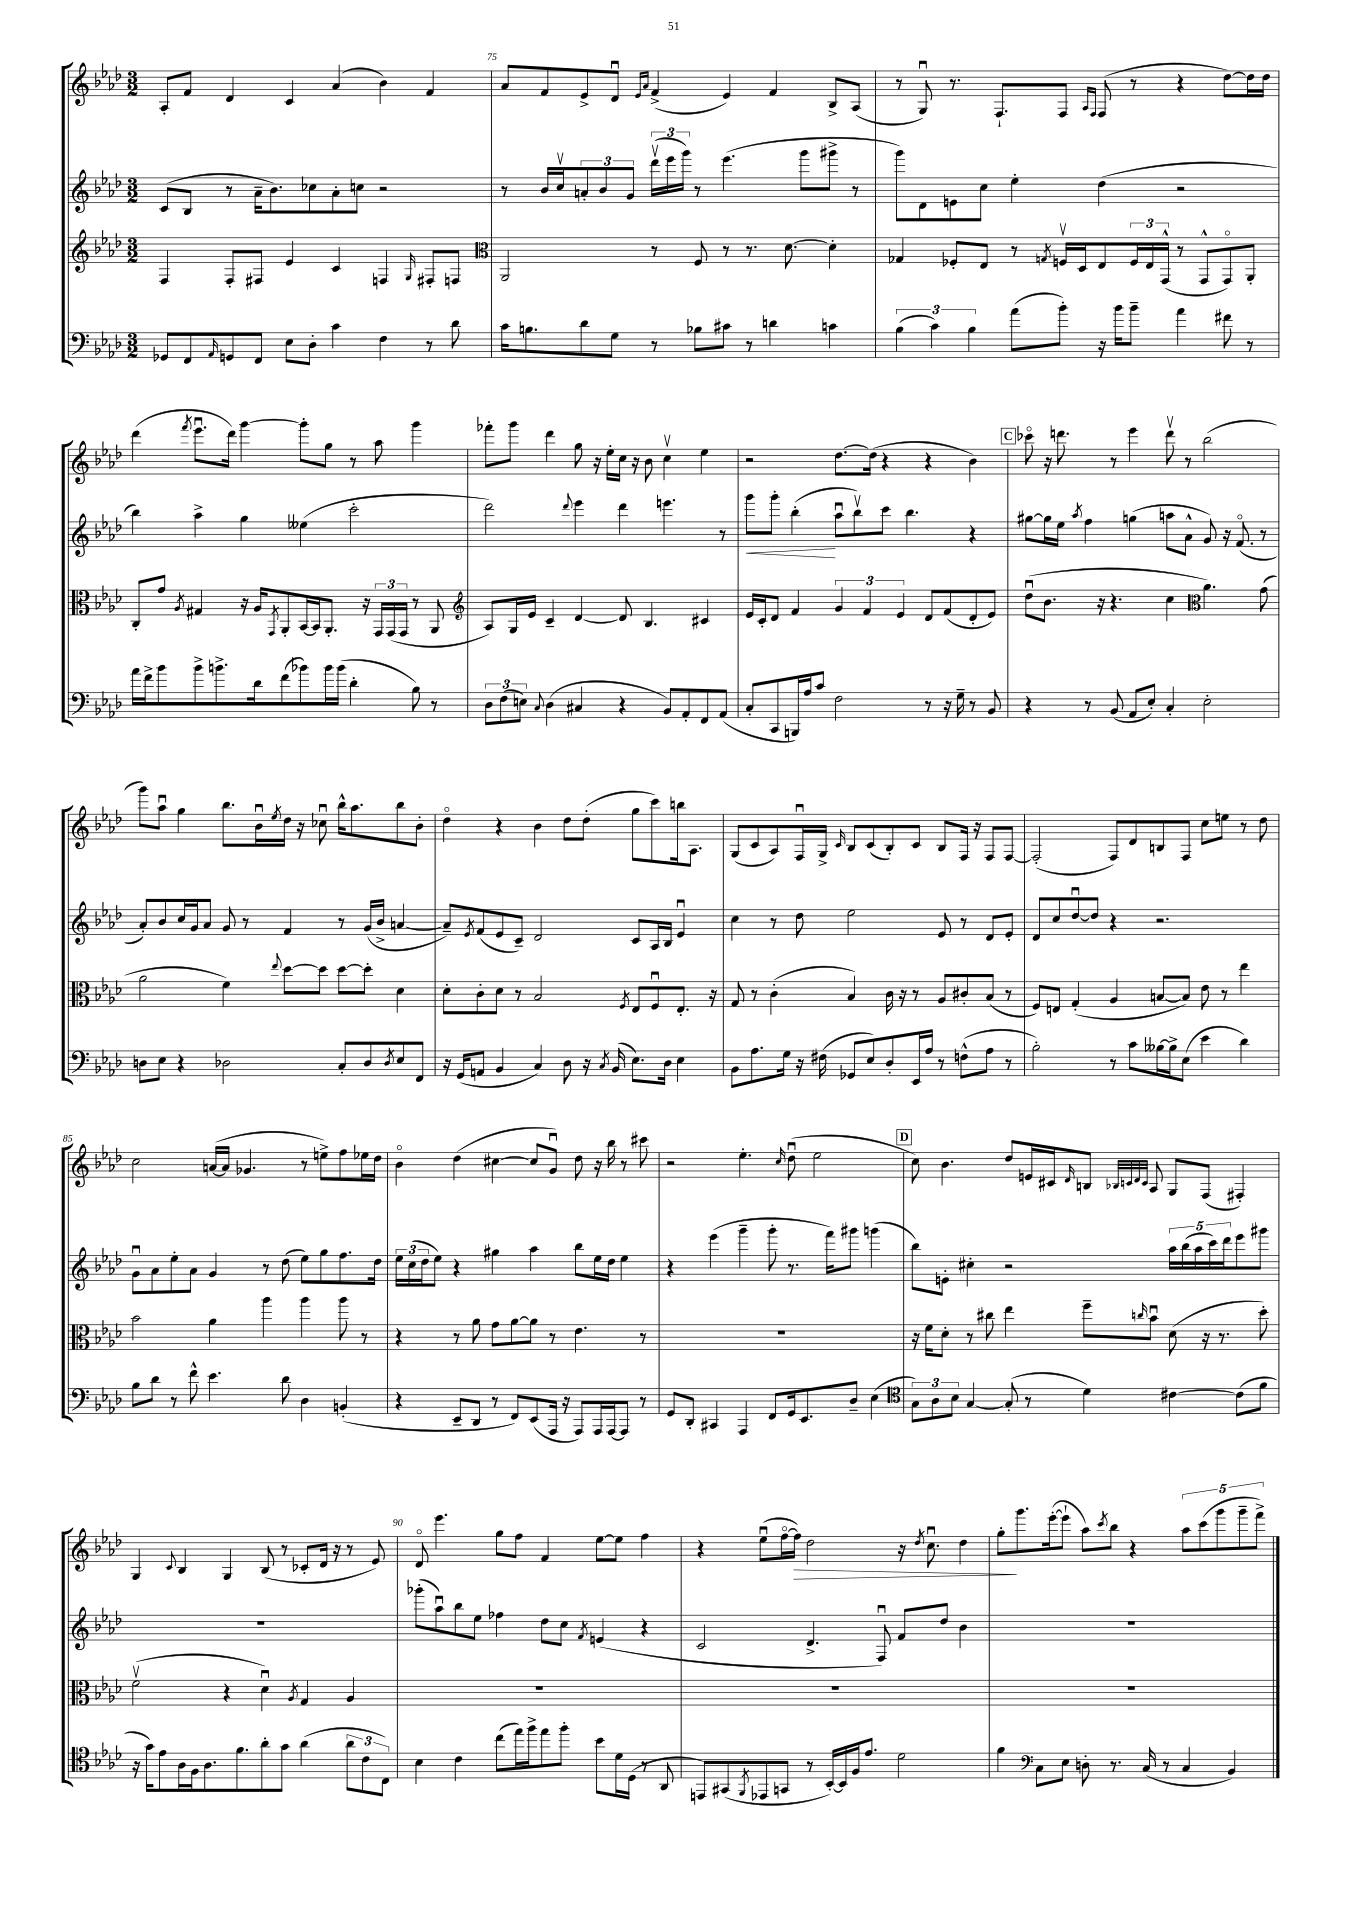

**kern	**kern	**kern	**dynam	**kern	**dynam
*part4	*part3	*part2	*part2	*part1	*part1
*staff4	*staff3	*staff2	*staff2	*staff1	*staff1
*clefF4	*clefG2	*clefG2	*	*clefG2	*
*k[b-e-a-d-]	*k[b-e-a-d-]	*k[b-e-a-d-]	*	*k[b-e-a-d-]	*
*M3/2	*M3/2	*M3/2	*	*M3/2	*
=74	=74	=74	=74	=74	=74
8GG-X/L	4F/	(8c/L	.	8A-'/L	.
8FF/	.	8B-/J	.	8f/J	.
16qqAA-/	.	.	.	.	.
8GGn/	8F'/L	8r	.	4d-/	.
8FF/J	8F#X/J	16a-~\KL	.	.	.
.	.	8.b-\)	.	.	.
8E-\L	4e-/	.	.	4c/	.
8D-'\J	.	8cc-X\	.	.	.
4c\	4c/	8a-'\	.	(4a-/	.
.	.	8ccn\J	.	.	.
4F\	4Fn/	2r	.	4b-\)	.
.	16qqG/	.	.	.	.
8r	8F#X'/L	.	.	4f/	.
8d-\	8Fn/J	.	.	.	.
=75	=75	=75	=75	=75	=75
*	*clefC3	*	*	*	*
16c\KL	2AA-/	8r	.	8a-/L	.
8.Bn\	.	.	.	.	.
.	.	16b-/LL	.	8f/	.
.	.	16ccv/J	.	.	.
8d-\	.	12an'/	.	8e-^/	.
.	.	12b-/	.	.	.
8G\J	.	.	.	8d-u/J	.
.	.	12g/J	.	.	.
.	.	.	.	16qqe-/LL	.
.	.	.	.	16qqa-/JJ	.
8r	8r	(24ddd-v\LL	.	(4f^/	.
.	.	24eee-\	.	.	.
.	.	24ggg\JJ)	.	.	.
8B-X\L	8F/	8r	.	.	.
8c#X\J	8r	(4.eee-\	.	4e-/)	.
8r	8.r	.	.	.	.
4dn\	.	.	.	4f/	.
.	[8.d-\	.	.	.	.
.	.	8ggg\L	.	.	.
4cn\	4d-'\]	8ggg#X^\J	.	8B-^/L	.
.	.	8r	.	(8A-/J	.
=76	=76	=76	=76	=76	=76
(6B-\	4G-X/	8ggg\L)	.	8r	.
.	.	8d-\	.	8Gu/)	.
6c\)	.	.	.	.	.
.	8F-X'/L	8en\	.	8.r	.
6B-\	.	.	.	.	.
.	8E-/J	8cc\J	.	.	.
.	.	.	.	8.F`/L	.
(8a-\L	8r	4ee-'\	.	.	.
.	8qGn/	.	.	.	.
8b-'\J)	16Fnv/LL	.	.	8F/J	.
.	16D-/J	.	.	.	.
.	.	.	.	16qqA-/LL	.
.	.	.	.	16qqF/JJ	.
16r	8E-/	(4dd-\	.	(8F/	.
16b-\KL	.	.	.	.	.
8b-~\J	24F/L	.	.	8r	.
.	24E-/	.	.	.	.
.	(24GG^^/JJ	.	.	.	.
4a-\	8r	2r	.	4r	.
.	8GG^^/L	.	.	.	.
8f#X\	8GG/)	.	.	[8dd-\L)	.
8r	8AA-'/J	.	.	16dd-\L]	.
.	.	.	.	16dd-\JJ	.
!!LO:LB:g=z
=77	=77	=77	=77	=77	=77
16a-\LL	8C'/L	4bb-\)	.	(4ddd-\	.
16f^\J	.	.	.	.	.
8b-\	8g/J	.	.	.	.
.	8qA-/	.	.	8qfff/	.
8b-^\	4G#X/	4aa-^\	.	8.eee-u\L	.
8.bn^\	.	.	.	.	.
.	.	.	.	16ddd-\Jk)	.
.	16r	4gg\	.	[4ggg\	.
16d-\k	16A-/KL	.	.	.	.
.	8qGG/	.	.	.	.
(8f\	8AA-'/	.	.	.	.
8b-X\)	[16BB-/L	(4ee--X\	.	8ggg'\L]	.
.	16BB-/J]	.	.	.	.
16b-\L	8.AA-'/J	.	.	8gg\J	.
(16b-\JJ	.	.	.	.	.
4d-'\	.	2ccc'\	.	8r	.
.	16r	.	.	.	.
.	24GG/LL	.	.	8aa-\	.
.	(24GG/	.	.	.	.
.	24GG/JJ	.	.	.	.
8B-\)	8r	.	.	4ggg\	.
8r	8AA-/	.	.	.	.
=78	=78	=78	=78	=78	=78
*	*clefG2	*	*	*	*
12D-\L	8A-/L)	2ddd-\)	.	8fff-X'\L	.
(12F\	.	.	.	.	.
.	16G/L	.	.	8ggg\J	.
12En\J)	.	.	.	.	.
.	16e-/JJ	.	.	.	.
8qqC/	.	.	.	.	.
(4D-\	4c~/	.	.	4ddd-\	.
.	.	8qqddd-/	.	.	.
4C#X/	[4d-/	4eee-\	.	8gg\	.
.	.	.	.	16r	.
.	.	.	.	16ee-'\LL	.
4r	8d-/]	4ddd-\	.	16cc\JJ	.
.	.	.	.	16r	.
.	4.B-/	.	.	8b-\	.
8BB-/L)	.	4.eeen\	.	4ccv\	.
8AA-'/	.	.	.	.	.
8FF/	4c#X/	.	.	4ee-\	.
(8AA-/J	.	8r	.	.	.
=79	=79	=79	=79	=79	=79
!	!	!	!LO:HP:b	!	!
8C'/L	16e-/LL	8ggg\L	<	2r	.
.	16c'/J	.	.	.	.
8CC/	8d-/J	8ggg'\J	.	.	.
16BBBn/L)	4f/	(4bb-'\	.	.	.
16A-/J	.	.	.	.	.
8c/J	.	.	.	.	.
2F\	6g/	8aa-u\L	[	[8.dd-\L	.
.	.	8bb-v\)	.	.	.
.	6f/	.	.	.	.
.	.	.	.	(16dd-\Jk]	.
.	.	8ccc\J	.	4r	.
.	6e-/	.	.	.	.
.	.	4.bb-\	.	.	.
8r	8d-/L	.	.	4r	.
16r	(8f/	.	.	.	.
16G~\	.	.	.	.	.
8r	8d-'/	4r	.	4b-\)	.
8BB-/	8e-/J)	.	.	.	.
!!LO:REH:place=s1:t=C
=80	=80	=80	=80	=80	=80
4r	(8dd-u\L	[8gg#X\L	.	8ccc-X\	.
.	8.b-\J	16gg#\L]	.	16r	.
.	.	16ee-\JJ	.	8.dddn\	.
.	.	8qaa-/	.	.	.
8r	.	4ff\	.	.	.
.	16r	.	.	.	.
(8BB-/	4.r	.	.	8r	.
8AA-/L	.	(4ggn\	.	4eee-\	.
8E-'/J)	.	.	.	.	.
4C'/	4cc\	8aan\L	.	8dddv\	.
.	.	8a-^^\J	.	8r	.
*	*clefC3	*	*	*	*
2E-'\	4.a-\)	8g/)	.	(2bb-\	.
.	.	16r	.	.	.
.	.	(8.f/	.	.	.
.	(8g\	8r	.	.	.
!!LO:LB:g=z
=81	=81	=81	=81	=81	=81
8Dn\L	2a-\	8a-'/L)	.	8ggg\L)	.
8E-\J	.	8b-/	.	8aa-u\J	.
4r	.	16cc/L	.	4gg\	.
.	.	16g/J	.	.	.
.	.	8a-/J	.	.	.
2D-X\	4f\)	8g/	.	8.bb-\L	.
.	.	8r	.	.	.
.	.	.	.	16b-u\L	.
.	8qqee-/	.	.	8qee-/	.
.	[8dd-\L	4f/	.	16dd-\JJ	.
.	.	.	.	16r	.
.	8dd-\J]	.	.	8cc-Xu\	.
8C'/L	[8dd-\L	8r	.	16bb-^^\KL	.
.	.	.	.	8.aa-\	.
8D-/	8dd-'\J]	(16g/LL	.	.	.
.	.	16b-^/JJ	.	.	.
8qD-/	.	.	.	.	.
8E-/	4d-\	[4an/	.	8bb-\	.
8FF/J	.	.	.	8b-'\J	.
=82	=82	=82	=82	=82	=82
16r	8d-'\L	8a~/L])	.	4dd-\	.
(16GG/KL	.	.	.	.	.
.	.	8qe-/	.	.	.
8AAn/J	8c'\	(8f/	.	.	.
4BB-/	8d-\J	8e-/	.	4r	.
.	8r	8c~/J)	.	.	.
4C/)	2B-/	2d-/	.	4b-\	.
8D-\	.	.	.	8dd-\L	.
16r	.	.	.	(8dd-'\J	.
8qC/	.	.	.	.	.
(16BB-/	.	.	.	.	.
.	8qF/	.	.	.	.
8.E-\L)	8E-/L	8c/L	.	8gg\L	.
.	8Fu/	16A-/L	.	8ccc\)	.
16D-\Jk	.	16B-/JJ	.	.	.
4E-\	8.E-'/J	4e-u/	.	16bbn\k	.
.	.	.	.	8.A-\J	.
.	16r	.	.	.	.
=83	=83	=83	=83	=83	=83
8BB-\L	8G/	4cc\	.	(8G/L	.
8.A-\	8r	.	.	8c/	.
.	(4c'\	8r	.	8A-/)	.
16G\Jk	.	.	.	.	.
16r	.	8dd-\	.	16Fu/L	.
(16F#X\	.	.	.	16G^/JJ	.
.	.	.	.	16qqc/	.
8GG-X/L	4B-/)	2ee-\	.	8B-/L	.
8E-/)	.	.	.	(8c/	.
8D-'/	16c\	.	.	8B-'/)	.
.	16r	.	.	.	.
16EE-/L	8r	.	.	8c/J	.
16A-/JJ	.	.	.	.	.
8r	8A-/L	8e-/	.	8B-/L	.
(8Fn^^\L	8c#X'/	8r	.	16F/Jk	.
.	.	.	.	16r	.
8A-\J	(8B-/J	8d-/L	.	8F/L	.
8r	8r	8e-'/J	.	[8F/J	.
=84	=84	=84	=84	=84	=84
2B-'\)	8F/L)	8d-/L	.	(2F'/]	.
.	8En/J	8cc/	.	.	.
.	(4G'/	[8dd-u/	.	.	.
.	.	8dd-/J]	.	.	.
8r	4A-/	4r	.	8F/L)	.
8c\L	.	.	.	8d-/	.
[16B--X\L	[8Bn/L	2.r	.	8Bn/	.
16B--^\J]	.	.	.	.	.
(8E-\J	8B/J])	.	.	8F/J	.
4e-\	8e-\	.	.	8cc\L	.
.	8r	.	.	8een\J	.
4d-\)	4ee-\	.	.	8r	.
.	.	.	.	8dd-\	.
!!LO:LB:g=z
=85	=85	=85	=85	=85	=85
8B-\L	2b-\	8gu\L	.	2cc\	.
8d-\J	.	8a-\	.	.	.
8r	.	8ee-'\	.	.	.
8f^^\	.	8a-\J	.	.	.
4.e-\	4a-\	4g/	.	([16an/LL	.
.	.	.	.	16a/JJ]	.
.	.	.	.	4.g-X/	.
.	4aa-\	8r	.	.	.
8d-\	.	(8dd-\	.	.	.
4D-\	4aa-\	8ee-\L)	.	8r	.
.	.	8gg\	.	8een^\L)	.
(4BBn'/	8aa-\	8.ff\	.	8ff\	.
.	8r	.	.	16ee-X\L	.
.	.	16dd-\Jk	.	16dd-\JJ	.
=86	=86	=86	=86	=86	=86
4r	4r	24ee-\LL	.	4b-\	.
.	.	(24cc\	.	.	.
.	.	24dd-\J	.	.	.
.	.	8ee-\J)	.	.	.
8EE-~/L	8r	4r	.	(4dd-\	.
8DD-/J	8a-\	.	.	.	.
8r	8g\L	4gg#X\	.	[4cc#X\	.
8FF/L)	[8a-\	.	.	.	.
(8EE-/	8a-\J]	4aa-\	.	8cc#/L]	.
16AAA-/Jk	8r	.	.	8gu/J)	.
16r	.	.	.	.	.
8AAA-/L)	4.e-\	8bb-\L	.	8dd-\	.
16AAA-/L	.	16ee-\L	.	16r	.
[16AAA-/J	.	16dd-\JJ	.	16bb-\	.
8AAA-/J]	.	4ee-\	.	8r	.
8r	8r	.	.	8ccc#X\	.
=87	=87	=87	=87	=87	=87
8GG/L	1.r	4r	.	2r	.
8DD-'/J	.	.	.	.	.
4CC#X/	.	(4eee-\	.	.	.
4AAA-/	.	4ggg~\	.	4.ee-'\	.
8FF/L	.	8ggg'\	.	.	.
.	.	.	.	16qqcc/	.
16GG/k	.	8.r	.	(8dd-u\	.
8.EE-/	.	.	.	.	.
.	.	.	.	2ee-\	.
.	.	16fff\KL)	.	.	.
8D-~/J	.	8ggg#X\J	.	.	.
(4E-\	.	(4gggn\	.	.	.
!!LO:REH:place=s1:t=D
=88	=88	=88	=88	=88	=88
*clefC4	*	*	*	*	*
12G\L)	16r	8bb-\L)	.	8cc\)	.
.	16f\KL	.	.	.	.
12A-\	.	.	.	.	.
.	8d-'\J	8en'\J	.	4.b-\	.
12B-\J	.	.	.	.	.
[4G/	8r	4cc#X'\	.	.	.
.	8cc#X\	.	.	.	.
(8G'/]	4ee-\	2r	.	8dd-/L	.
8r	.	.	.	16en/L	.
.	.	.	.	16c#X/J	.
.	.	.	.	16qqd-/	.
4d-\)	8ff~\L	.	.	8Bn/J	.
.	.	.	.	32qqB-X/LLL	.
.	.	.	.	32qqcn/	.
.	.	.	.	32qqd-/	.
.	16qqccn/	.	.	32qqc/JJJ	.
.	8b-u\J	.	.	8A-/	.
[4c#X\	(8d-\	20aa-\LL	.	8G/L	.
.	.	(20bb-\	.	.	.
.	.	20aa-\	.	.	.
.	16r	.	.	(8F/J	.
.	.	20ccc\)	.	.	.
.	8.r	.	.	.	.
.	.	20ddd-\J	.	.	.
(8c#\L]	.	8eee-\	.	4F#X'/)	.
8f\J	8dd-'\)	8ggg#X\J	.	.	.
!!LO:LB:g=z
=89	=89	=89	=89	=89	=89
16r	(2fv\	1.r	.	4G/	.
16g\KL)	.	.	.	.	.
8e-\	.	.	.	.	.
.	.	.	.	8qqc/	.
16A-\L	.	.	.	4B-/	.
16F\J	.	.	.	.	.
8.A-\	.	.	.	.	.
.	4r	.	.	4G/	.
8.f\	.	.	.	.	.
8a-'\	4d-u\)	.	.	(8B-/	.
8g\J	.	.	.	8r	.
.	8qA-/	.	.	.	.
(4a-\	4G/	.	.	8c-X'/L	.
.	.	.	.	16d-/Jk	.
.	.	.	.	16r	.
12a-\L	4A-/	.	.	8r	.
12c\	.	.	.	.	.
.	.	.	.	8e-/)	.
12C\J)	.	.	.	.	.
=90	=90	=90	=90	=90	=90
4B-\	1.r	(8ggg-X'\L	.	8d-/	.
.	.	8aa-u\)	.	4.eee-\	.
4c\	.	8bb-\	.	.	.
.	.	8ee-\J	.	.	.
(8cc\L	.	4ff-X\	.	8gg\L	.
16ee-\L)	.	.	.	8ff\J	.
16ff^\J	.	.	.	.	.
8ee-\	.	8dd-\L	.	4f/	.
8ff'\J	.	8cc\J	.	.	.
.	.	8qf/	.	.	.
8b-\L	.	(4en/	.	[8ee-\L	.
16d-\L	.	.	.	8ee-\J]	.
(16D-\JJ	.	.	.	.	.
8r	.	4r	.	4ff\	.
8AA-/	.	.	.	.	.
=91	=91	=91	=91	=91	=91
8EEn/L)	1.r	2c/	.	4r	.
(8GG#X/	.	.	.	.	.
8qFF/	.	.	.	.	.
8EE-X/	.	.	.	(8ee-u\L	.
8GGn/J	.	.	.	[16ff\L	.
!	!	!	!	!	!LO:HP:b
.	.	.	.	16ff\JJ])	>
8r	.	4.d-^/	.	2dd-\	.
[16BB-'/LL)	.	.	.	.	.
16BB-/]	.	.	.	.	.
16F/J	.	.	.	.	.
8.e-/J	.	.	.	.	.
.	.	8Fu/)	.	.	.
2d-\	.	8f/L	.	16r	.
.	.	.	.	8qdd-/	.
.	.	.	.	8.ccu\	.
.	.	8dd-/J	.	.	.
.	.	4b-\	.	4dd-\	.
=92	=92	=92	=92	=92	=92
4f\	1.r	1.r	.	8gg'\L	.
.	.	.	.	8.ggg\	]
*clefF4	*	*	*	*	*
8C\L	.	.	.	.	.
.	.	.	.	([16eee-'\k	.
8E-\J	.	.	.	8eee-`\J]	.
8Dn'\	.	.	.	8aa-\L)	.
.	.	.	.	8qccc/	.
8.r	.	.	.	8bb-\J	.
.	.	.	.	4r	.
(16C/	.	.	.	.	.
8r	.	.	.	.	.
4C/	.	.	.	10aa-\L	.
.	.	.	.	(10ccc\	.
.	.	.	.	10ggg\	.
4BB-/)	.	.	.	.	.
.	.	.	.	10ggg~\	.
.	.	.	.	10fff^\J)	.
==	==	==	==	==	==
*-	*-	*-	*-	*-	*-
